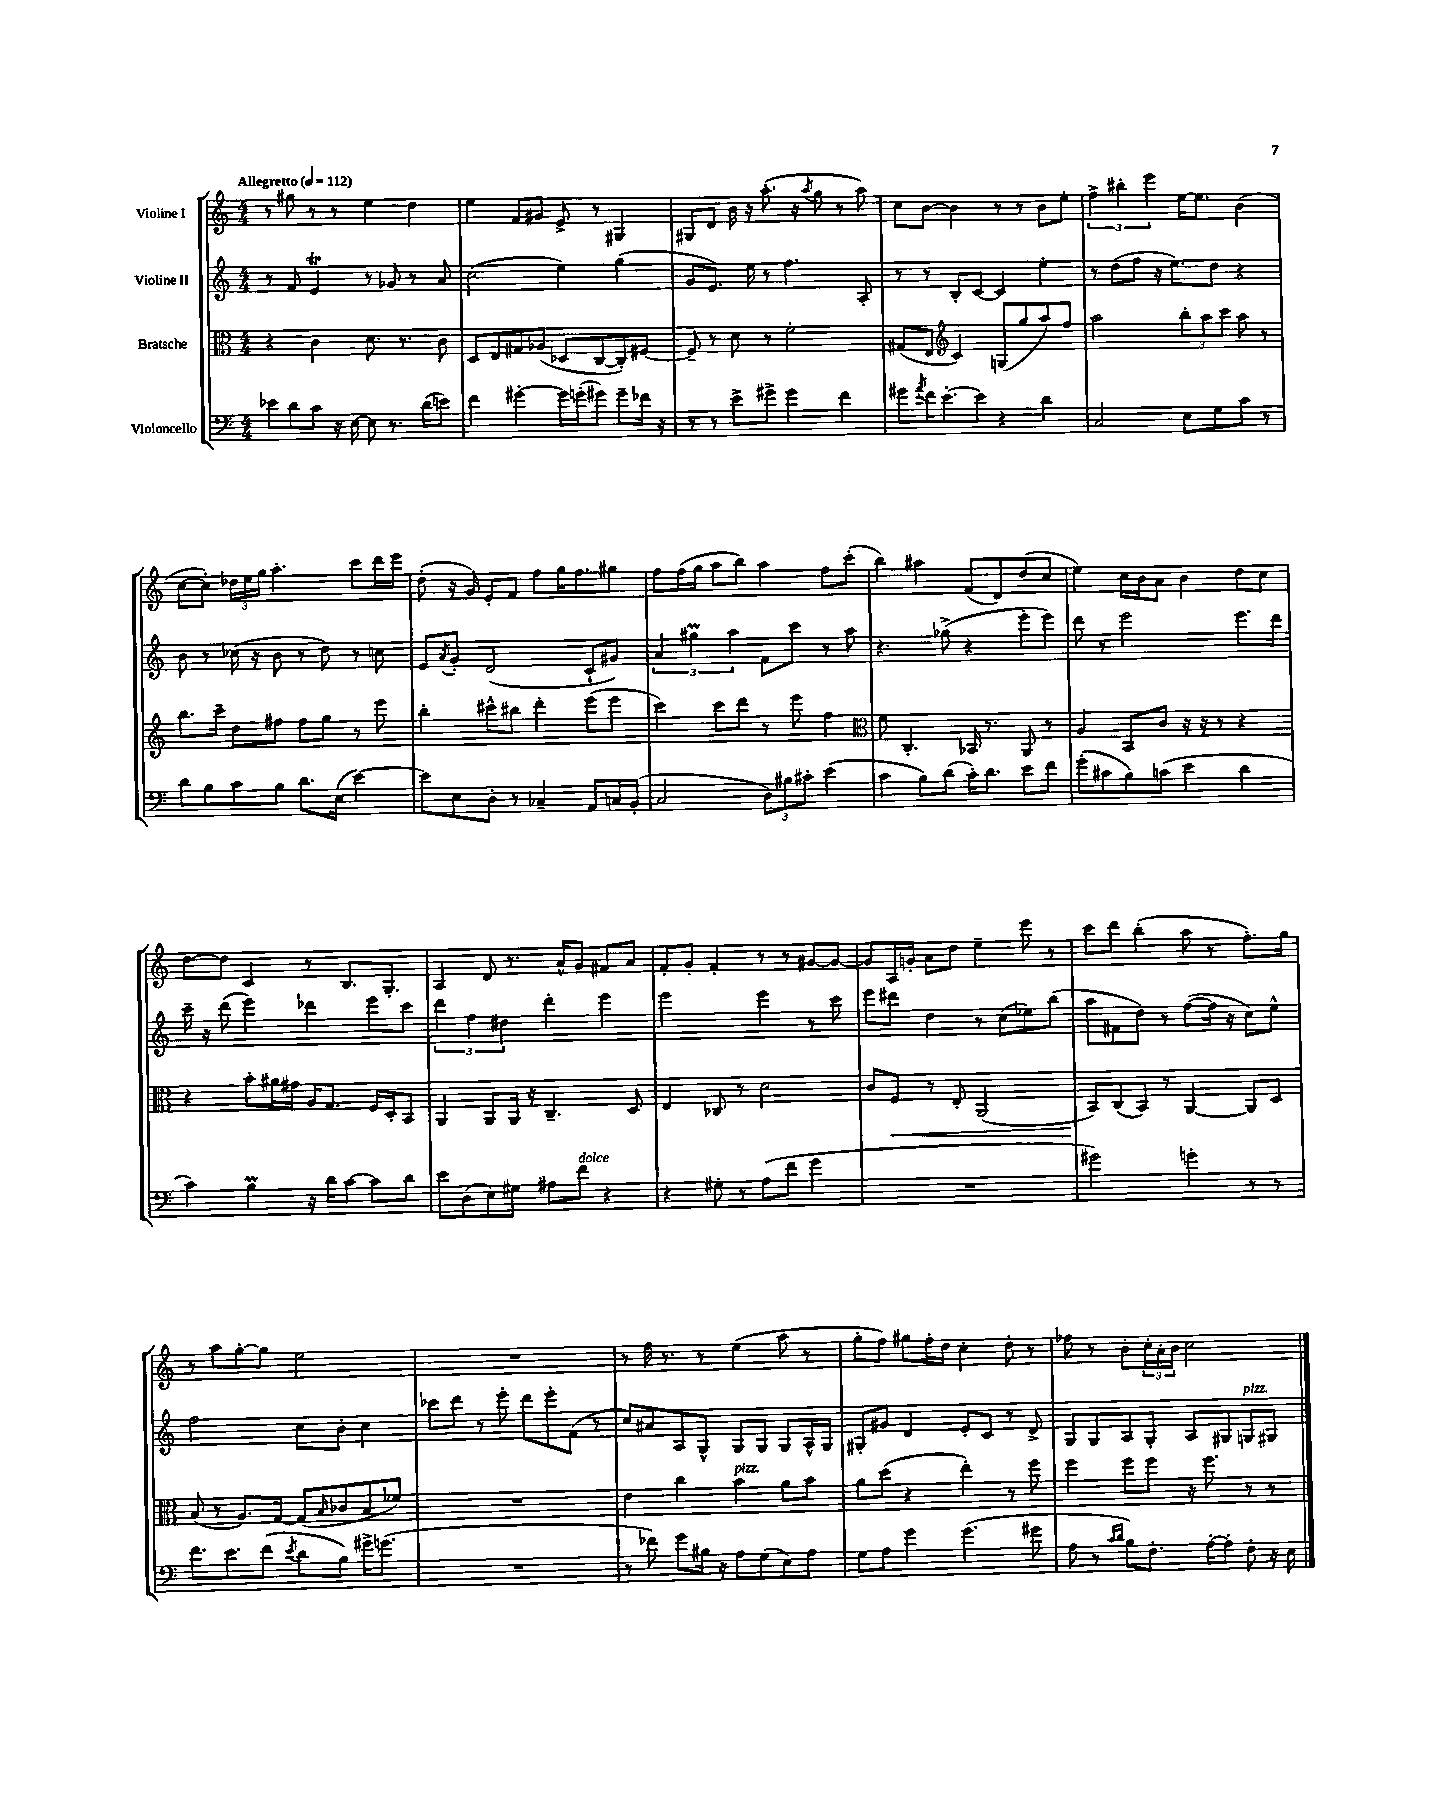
<<
\new StaffGroup <<
\new Staff = "s0" \with { instrumentName = "Violine I" } {
    \clef treble \key c \major \numericTimeSignature \time 4/4 \tempo "Allegretto" 4 = 112
    r8 gis''8 r8 r8 e''4 d''4 |
    e''4 f'8 gis'8 e'8-> r8 gis4 |
    gis8 d'8 b'16 r16 a''8.-.( r16 \acciaccatura { a''8 } g''8 r8 a''8) |
    c''8 b'8~ b'4 r8 r8 b'8 e''8-. |
    \tuplet 3/2 { f''4-> bis''4-. e'''4 } e''16~ e''8. b'4( |
    c''8~ c''8-.) \tuplet 3/2 { des''16 e''16 g''16 } a''4.-. c'''8 d'''16 e'''16 |
    d''8-.( r16 g'16) e'8-. f'8 f''8 g''16 f''8. gis''8 |
    f''8 f''16( g''16 a''8 b''8) a''4 f''8 c'''8-.( |
    b''4) ais''4 f'8( d'8) d''8( c''8 |
    e''4) c''16 b'16 a'8 b'4 d''8 c''8 |
    d''8~ d''8 c'4 r8 b8. g8.-. |
    a4 d'8 r8. a'16-^ g'8 fis'8 a'8 |
    f'8-. g'8-. f'4-. r8 r8 gis'8~ gis'8~ |
    gis'8 a16 g'16-. a'8 d''8 e''4-- e'''8 r8 |
    c'''8 d'''8 b''4-.( a''8 r8 f''8.-.) g''16 |
    r8 a''8 g''8~-. g''8 e''2 |
    R1 |
    r8 f''16 r8. r8 e''4( a''8 r8 |
    g''8-. f''8) gis''8 f''16-. d''16 c''4-. d''8-. r8 |
    fes''8 r8 b'8-. \tuplet 3/2 { c''16-. a'16-. b'16 } c''2 \bar "|." |
}
\new Staff = "s1" \with { instrumentName = "Violine II" } {
    \clef treble \key c \major \numericTimeSignature \time 4/4
    r8 f'8 e'4\trill r8 ges'8 r8 a'8 |
    c''2( e''4) g''4( |
    g'8 e'8.) e''16 r8 f''4. a8-. |
    r8 r8 b8-. c'8~ c'4 e''4-. |
    r8 d''8( f''8 r16 e''8.) d''8 r4 |
    b'8 r8 ces''16( r16 b'8 r8 d''8) r8 c''8 |
    e'8 \acciaccatura { a'8 } g'8-. d'2( c'8-! gis'8) |
    \tuplet 3/2 { a'4 gis''4\prall a''4 } f'8 c'''8 r8 a''8 |
    r4. ges''8->( r4 e'''8-. e'''8) |
    d'''8 r8 e'''2 e'''8. d'''16 |
    c'''16-- r16 d'''8( e'''4) des'''4 e'''8 c'''8 |
    \tuplet 3/2 { d'''4 f''4 dis''4 } d'''4-. e'''4 |
    e'''2 e'''4 r8 c'''8 |
    e'''8 dis'''8 d''4 r8 c''8( ees''8) b''8( |
    a''8 fis'8 d''8) r8 f''8~( f''16 r16 c''8) e''8-^ |
    f''2 c''8 b'8-. c''4 |
    ces'''8 d'''8 r8 e'''8-. d'''8 e'''8-. f'8( r8 |
    c''8) ais'8 a8 g8-^ g8 g8 g8 a16-^ g16 |
    gis8-. gis'8 d'4 e'8-. c'8 r8 d'8-> |
    g8 g8 a8 g8-. a8 gis8 g8^\markup { \italic "pizz." } gis8 \bar "|." |
}
\new Staff = "s2" \with { instrumentName = "Bratsche" } {
    \clef alto \key c \major \numericTimeSignature \time 4/4
    r4 c'4 d'8. r8. c'8 |
    d8 e8 gis8 aes8( des8 c8~ c8-.) fis8~ |
    fis8-- r8 d'8 r8 f'2-. |
    gis8( e8 \clef treble c'4) g8( g''8 a''8) f''8 |
    a''2 \tuplet 3/2 { b''8-. a''8 c'''8 } a''8 r8 |
    b''8. c'''16-- d''8 fis''8 fis''8 g''8 r8 e'''8 |
    b''4-. cis'''8-^ bis''8 d'''4-. e'''8( e'''8 |
    c'''4) c'''8 d'''8 r8 e'''8 f''4 |
    \clef alto f'8 c4.-. bes,16 r8. a,8 r8 |
    a4 b,8 c'8 r16 r16 r8 r4 |
    r4 b'8-. ais'16 gis'16 a16 g8. f16 d16-. b,8 |
    a,4 a,8 a,16 r16 c4.-- d8 |
    e4 ces8 r8 d'2 |
    c'8 f8\< r8 e8-. a,2( |
    b,8\!) c8( b,8) r8 a,4~ a,8 d8 |
    b8( r8 a8.) g16~ g8( \grace { b16 } ces'8 b8 fes'8) |
    R1 |
    e'4 c''4 b'4^\markup { \italic "pizz." } a'8 b'8 |
    a'8 d''8( r4 e''4-.) r8 f''8 |
    f''4 f''8 f''8 r16 f''8. r8 r8 \bar "|." |
}
\new Staff = "s3" \with { instrumentName = "Violoncello" } {
    \clef bass \key c \major \numericTimeSignature \time 4/4
    ees'8 d'8 c'8 r16 e16~ e8 r8. d'16( e'8) |
    f'4 gis'4~-. gis'16 g'16-.( gis'8) gis'8-- fes'16 r16 |
    r8 r8 e'8-> gis'8-> gis'4 f'4 |
    gis'8 \acciaccatura { a'8 } f'16 e'8.~-. e'8 r4 d'4 |
    c2 e8 g8 c'8 r8 |
    d'8 b8 c'8 b8 d'8. e16( e'4~) |
    e'8 e8 d8-. r8 ces4-- a,8 c16 b,16-.( |
    c2 \tuplet 3/2 { d8) bis8 cis'8-. } e'4( |
    c'4 b8) d'8( c'16-.) d'8. e'8 f'8 |
    g'8-.( cis'8 b8) c'8( e'4 d'4 |
    c'4) b4\prall r16 d'16 c'8~ c'8 d'8 |
    e'8 d8( e8) gis8 ais8 f'8^\markup { \italic "dolce" } r4 |
    r4 gis8-. r8 a8( f'8 g'4 |
    R1 |
    gis'2) g'4-. r8 r8 |
    f'8. e'8. f'8( \acciaccatura { e'8 } d'8 b8) gis'16-> g'8.( |
    R1 |
    r8 fes'8) g'8 bis16 r16 a8 g8( e8) a8 |
    g8 a8 g'4 g'4.( gis'8 |
    a8 r8 \grace { c'16 d'16 } b8) f8.-. a16~-. a8-. f8-. r16 e16 \bar "|." |
}
>>
>>
\layout { \context { \Score \remove "Bar_number_engraver" } }
